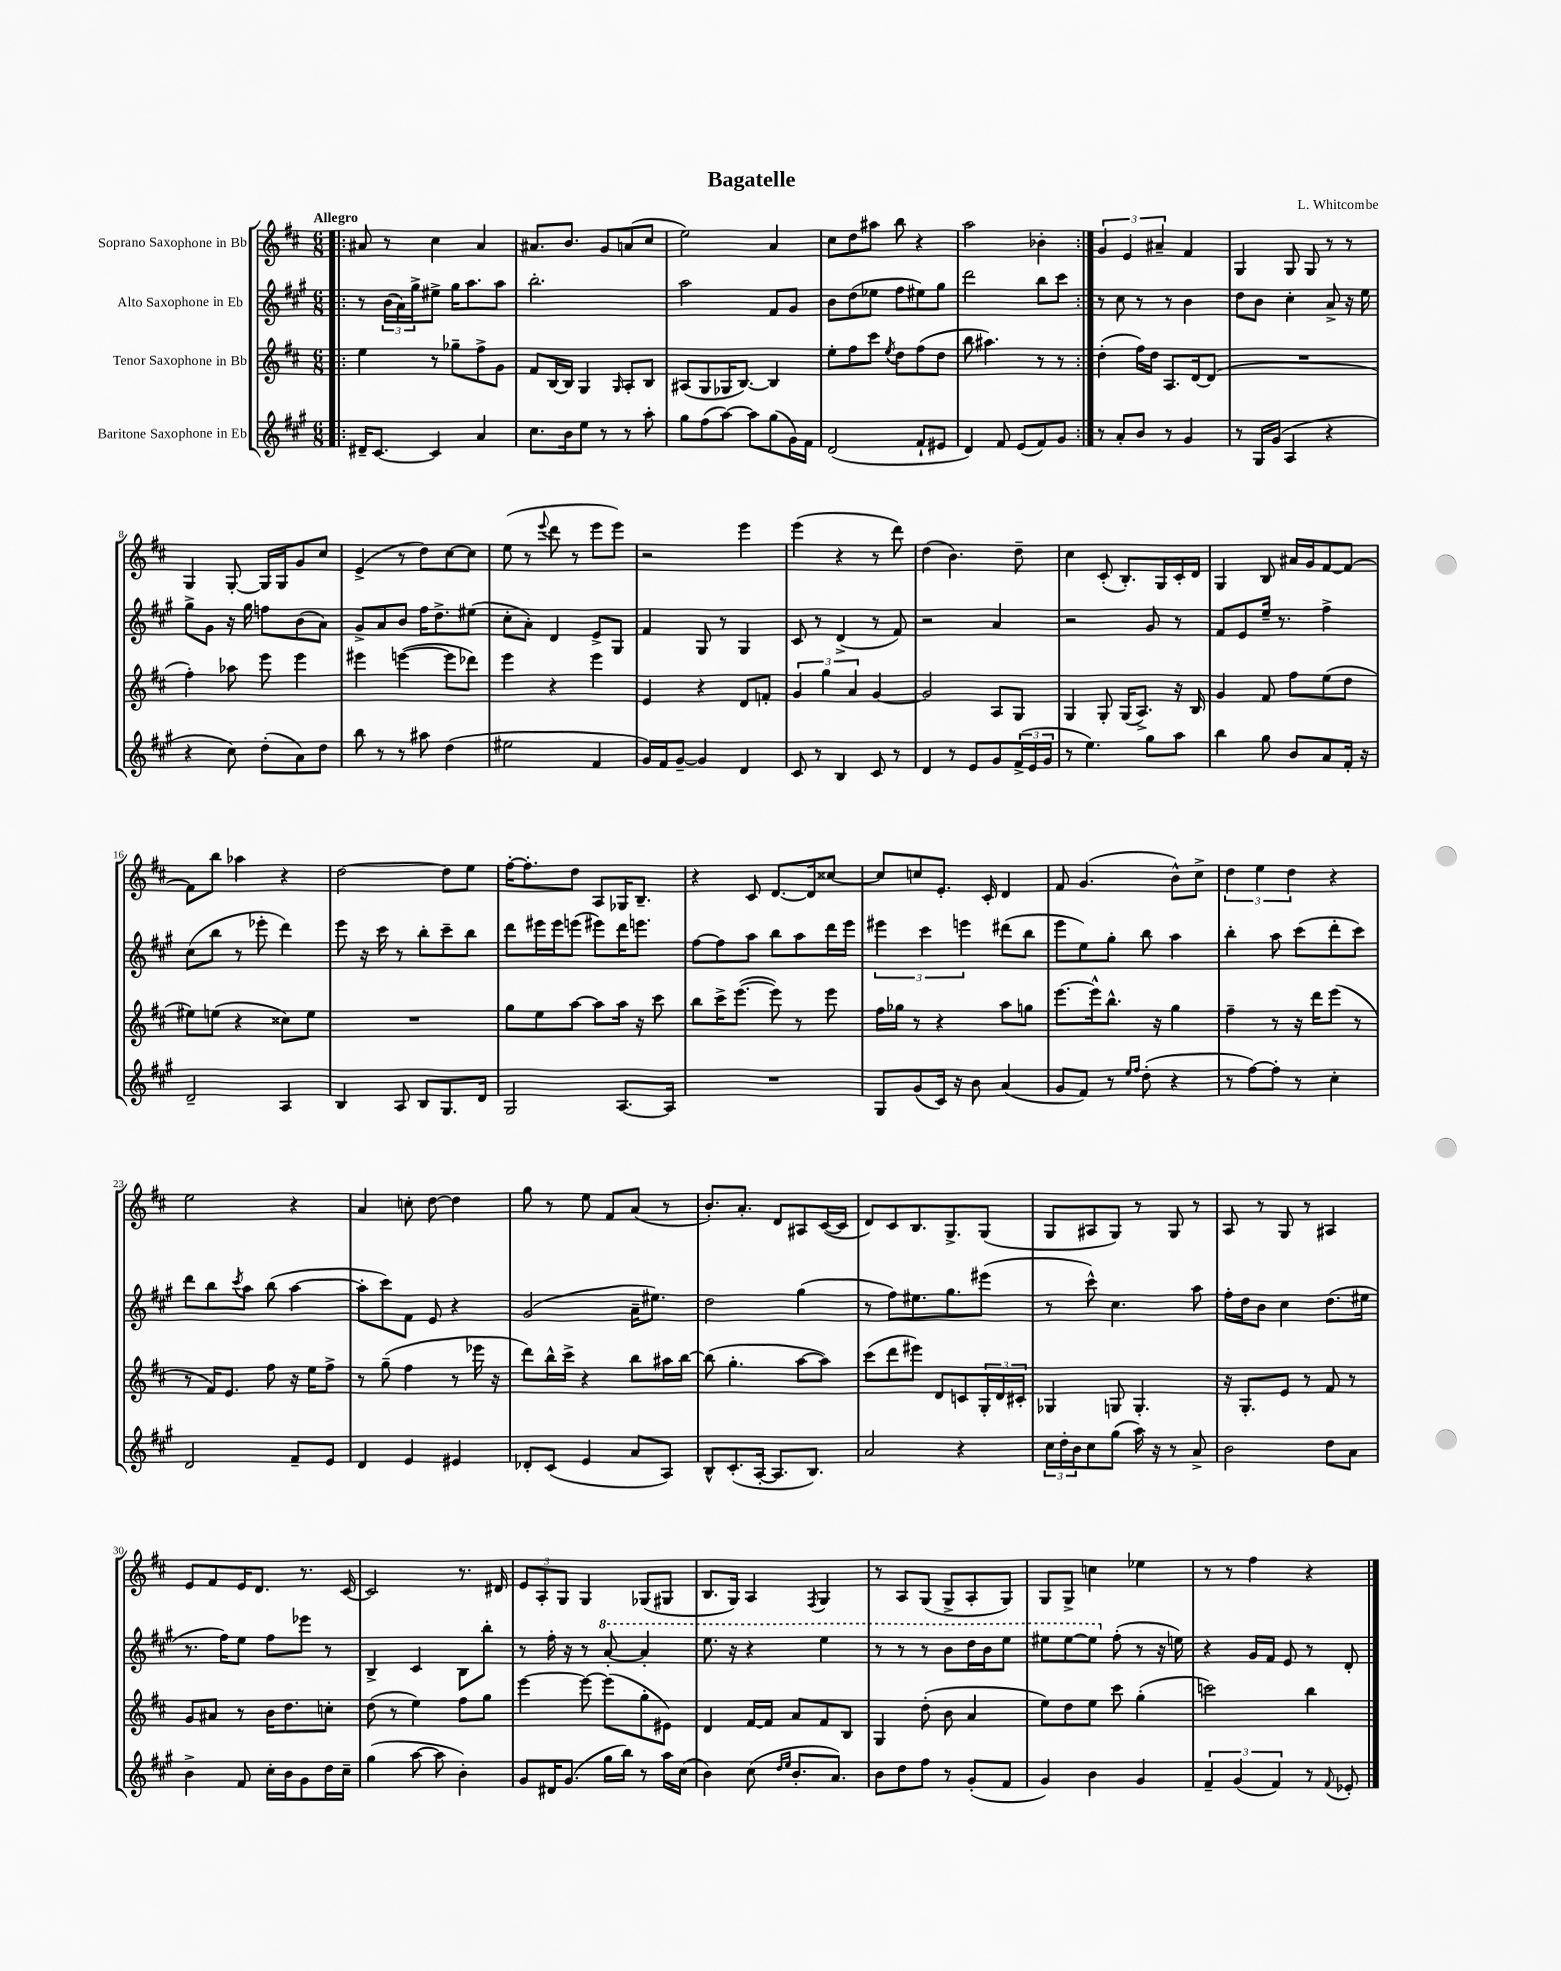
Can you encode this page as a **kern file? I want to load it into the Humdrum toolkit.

**kern	**kern	**kern	**kern
*staff4	*staff3	*staff2	*staff1
*clefG2	*clefG2	*clefG2	*clefG2
*k[f#c#g#]	*k[f#c#]	*k[f#c#g#]	*k[f#c#]
*M6/8	*M6/8	*M6/8	*M6/8
=!|:	=!|:	=!|:	=!|:
16d#~	4ee	8r	8a#
[8.c#	.	.	.
.	.	(24b	8r
.	.	24a)	.
.	.	24gg#^	.
4c#]	8r	8ee#^	4cc#
.	8gg-~	16gg#	.
.	.	8.aa	.
4a	8ff#^	.	4a#
.	8g	8aa	.
=	=	=	=
8.cc#	8f#	2.bb'	8.a#
.	[16B	.	.
16b	16B]	.	8.b
8ee	4G	.	.
8r	.	.	8g
.	16qqG	.	.
8r	8A'	.	(8a
8aa'	8B	.	8cc#
=	=	=	=
8gg#	(8A#	2aa	2ee)
(8ff#	8G	.	.
[8aa)	16G-	.	.
.	[8.B)	.	.
8aa]	.	.	.
(8gg#	4B]	8f#	4a
16g#)	.	8g#	.
16f#	.	.	.
=	=	=	=
(2d	8ee'	8b	8cc#
.	8ff#	(8dd	8dd
.	8ccc#	8ee-	8aa#
.	8qee	.	.
.	8dd	8ff#	8bb
8f#`	(8ff#	8ee#)	4r
8e#	8dd	8gg#	.
=	=	=	=
4d)	8bb	2ddd	2aa
.	4.aa#)	.	.
8f#	.	.	.
(8e	.	.	.
8f#)	8r	8bb	4b-'
8g#	8r	8ccc#	.
=:|!	=:|!	=:|!	=:|!
8r	(4dd'	8r	6g
8a'	.	8cc#	.
.	.	.	6e
8b	16ff#)	8r	.
.	16dd	.	.
.	.	.	6a#~
8r	8.A	8r	.
4g#	.	4b	4f#
.	[16d	.	.
.	(8d]	.	.
=	=	=	=
8r	2.r	8dd	4G
16G#	.	8b	.
(16g#	.	.	.
4A	.	4cc#'	8G
.	.	.	8G
4r	.	8a^	8r
.	.	16r	8r
.	.	16ee	.
=	=	=	=
4r	4ff#')	8gg#^	4G
.	.	8g#	.
8cc#)	8aa-	16r	[8G'
.	.	16gg#	.
(8dd'	8eee	8ff	16G]
.	.	.	16G
8a)	4eee	(8b	8g
8dd	.	8a)	8cc#
=	=	=	=
8bb	4eee#	8g#^	(4e^
8r	.	8a	.
8r	([4eee	8b	8r
8aa#	.	16ff#	8dd)
.	.	8.dd^	.
(4dd	8eee]	.	[8cc#
.	8ddd-)	(8ee#	8cc#]
=	=	=	=
2ee#	4eee	8cc#'	(8ee
.	.	8a')	8r
.	.	.	8qqeee
.	4r	4d	8ddd
.	.	.	8r
4f#	4eee	8e^	8eee
.	.	8G#	8eee)
=	=	=	=
16g#)	4e	4f#	2r
16f#	.	.	.
[8g#~	.	.	.
4g#]	4r	8G#	.
.	.	8r	.
4d	8d	4G#	4eee
.	8f'	.	.
=	=	=	=
8c#	6g	8c#	(4eee
8r	.	8r	.
.	6gg	.	.
4B	.	(4d^	4r
.	6a	.	.
8c#	[4g	8r	8r
8r	.	8f#)	8ddd)
=	=	=	=
4d	2g]	2r	(4dd
8r	.	.	4.b)
8e	.	.	.
8g#	8A	4a	.
(24f#^	8G	.	8dd~
24e	.	.	.
24g#	.	.	.
=	=	=	=
8r	4G	2r	4cc#
4.ee)	.	.	.
.	8G'	.	(8c#'
.	(16G	.	8.B')
.	8.A^)	.	.
8gg#	.	8g#	.
.	.	.	16G
8aa	16r	8r	16c#'
.	16B	.	16d
=	=	=	=
4bb	4g	8f#	4G
.	.	8e	.
8gg#	8f#	16ee~	8B
.	.	8.r	.
8b	8ff#	.	16a#
.	.	.	16g
8a	(8ee	4ff#^	[8f#
16f#'	8dd	.	8f#_
16r	.	.	.
=	=	=	=
2d~	8ee#)	(8cc#	8f#]
.	(8ee	8bb	8bb
.	4r	8r	4aa-
.	.	8eee-'	.
4A	8cc##)	4ddd)	4r
.	8ee	.	.
=	=	=	=
4B	2.r	8eee	[2dd
.	.	16r	.
.	.	16ccc#	.
8A	.	8r	.
8B	.	8bb'	.
8.G#	.	8ccc#~	8dd]
.	.	8bb	8ee
16d	.	.	.
=	=	=	=
2G#	8gg	8ddd	[16ff#'
.	.	.	8.ff#']
.	8ee	16eee#	.
.	.	16eee#	.
.	[8aa	(8eee	8dd
.	8aa]	8eee#)	8A
[8.A	16aa	16ddd	16G-
.	16r	8.eee	8.B~
.	8ccc#	.	.
16A]	.	.	.
=	=	=	=
2.r	8bb	[8ff#	4r
.	16ccc#^	8ff#]	.
.	([8.eee	.	.
.	.	8aa	8c#
.	8eee])	8bb	[8.d
.	8r	8aa	.
.	.	.	16d]
.	8eee	16ddd	[8cc##
.	.	16eee	.
=	=	=	=
8G#	16ff#	6eee#	8cc##]
.	16gg-	.	.
(8g#	8r	.	8cc
.	.	6ccc#	.
16c#)	4r	.	8.e'
16r	.	.	.
.	.	6eee	.
8b	.	.	.
.	.	.	16c#'
(4a	8aa	(8ddd#	4d
.	8gg	8bb	.
=	=	=	=
8g#	[8.eee	8eee	8f#
8f#)	.	8ee)	(4.g
.	16eee^^]	.	.
8r	8.bb^^	8gg#'	.
16qqee	.	.	.
16qqff#	.	.	.
(8dd'	.	8bb	.
.	16r	.	.
4r	4gg	4aa	8b^^)
.	.	.	8cc#^
=	=	=	=
8r	4ff#~	4bb'	6dd
[8ff#)	.	.	.
.	.	.	6ee
8ff#']	8r	8aa	.
.	.	.	6dd
8r	16r	(8ccc#	.
.	16ddd	.	.
4cc#'	(8eee	8ddd'	4r
.	8r	8ccc#)	.
=	=	=	=
2d	8r	8ddd	2ee
.	16f#)	8bb	.
.	8.e	.	.
.	.	8qccc#	.
.	.	8aa	.
.	8ff#	(8bb	.
8f#~	16r	[4aa	4r
.	16ee	.	.
8e	8ff#^	.	.
=	=	=	=
4d	8r	8aa']	4a
.	(8gg~	8ccc#)	.
4e	4ff#	8f#	8cc'
.	.	8e	[8dd
4e#	8r	4r	4dd]
.	16eee-	.	.
.	16r	.	.
=	=	=	=
8d-'	8ddd)	(2g#	8gg
(8c#	16bb^^	.	8r
.	16ccc#^	.	.
4e	4r	.	8ee
.	.	.	8f#
8a	8bb	16a~	(8a
.	.	8.ee#)	.
8A)	16aa#	.	8r
.	[16bb	.	.
=	=	=	=
8B^^	(8bb]	2dd	8.b')
(8.c#'	4.gg'	.	.
.	.	.	8.a'
[16A'	.	.	.
8.A]	.	.	8d
.	[8aa	(4gg#	8A#
8.B)	.	.	.
.	8aa])	.	([16c#
.	.	.	16c#]
=	=	=	=
2a	(8ccc#	8r	8d)
.	8ddd	8ff#)	8c#
.	8eee#)	8.ee#	8.B
.	8d	.	.
.	.	8.gg#	8.G^
4r	8c	.	.
.	24G'	(8eee#	(8G
.	24d	.	.
.	24c#'	.	.
=	=	=	=
24cc#	4G-	8r	8G
24dd'	.	.	.
24b	.	.	.
8cc#	.	8ccc#^^)	8A#
(8gg#	8G	4.cc#	8G)
16aa)	4.G'	.	8r
16r	.	.	.
8r	.	.	8G
8a^	.	8aa	8r
=	=	=	=
2b	16r	16ff#'	8A
.	8.G'	16dd	.
.	.	8b	8r
.	8e	4cc#	8G
.	8r	.	8r
8dd	8f#	(8.dd	4A#
8a	8r	.	.
.	.	16ee#	.
=	=	=	=
4b^	8g	8.r	8e
.	8a#	.	8f#
.	.	16ff#)	.
8f#	8r	8ee	16e
.	.	.	8.d
16cc#'	16b	8ff#	.
16b	8.dd	.	.
8g#	.	8eee-	8.r
16dd	8cc'	8r	.
16cc#~	.	.	[16c#
=	=	=	=
(4gg#	(8dd	4B^	2c#]
.	8r	.	.
[8aa	4ee)	4c#	.
8aa]	.	.	.
4b')	8ff#	8B	8.r
.	8gg	8bb'	.
.	.	.	16d#
=	=	=	=
8g#	[4eee	8r	12e
.	.	.	12A'
16d#	.	16ff#'	.
.	.	.	12G
(8.g#	.	16r	.
.	8eee_	8r	4G
16gg#	(8eee]	[8aa'	.
16bb)	.	.	.
8r	8gg'	4aa']	(8G-
16aa	8e#)	.	8G#
(16cc#	.	.	.
=	=	=	=
4b)	4d	8.eee	8.B
.	.	16r	16G)
(8cc#	[16f#	4r	4A
.	16f#]	.	.
16qqdd	.	.	.
16qqee	.	.	.
8.b'	8a	.	.
.	.	.	8qF#
.	8f#	4eee	4G
8.a)	.	.	.
.	8B	.	.
=	=	=	=
8b	4G	8r	8r
8dd	.	8r	8A
8ff#	(8dd'	8r	(8G
8r	8b	8bb	8G^
(8g#'	4a	16ddd	8A'
.	.	16bb	.
8f#	.	8eee	8G)
=	=	=	=
4g#)	8ee)	8eee#	8G
.	8dd	[8eee#	8G^
4b	8ee	8eee#]	4cc
.	8ccc#	(8ff#'	.
4g#	(4gg'	8r	4ee-
.	.	16r	.
.	.	16ee)	.
=	=	=	=
6f#~	2ccc)	4r	8r
.	.	.	8r
(6g#	.	.	.
.	.	16g#	4ff#
.	.	16f#	.
6f#)	.	.	.
.	.	8e	.
8r	4bb	8r	4r
8qqf#	.	.	.
8e-'	.	8d'	.
==	==	==	==
*-	*-	*-	*-
